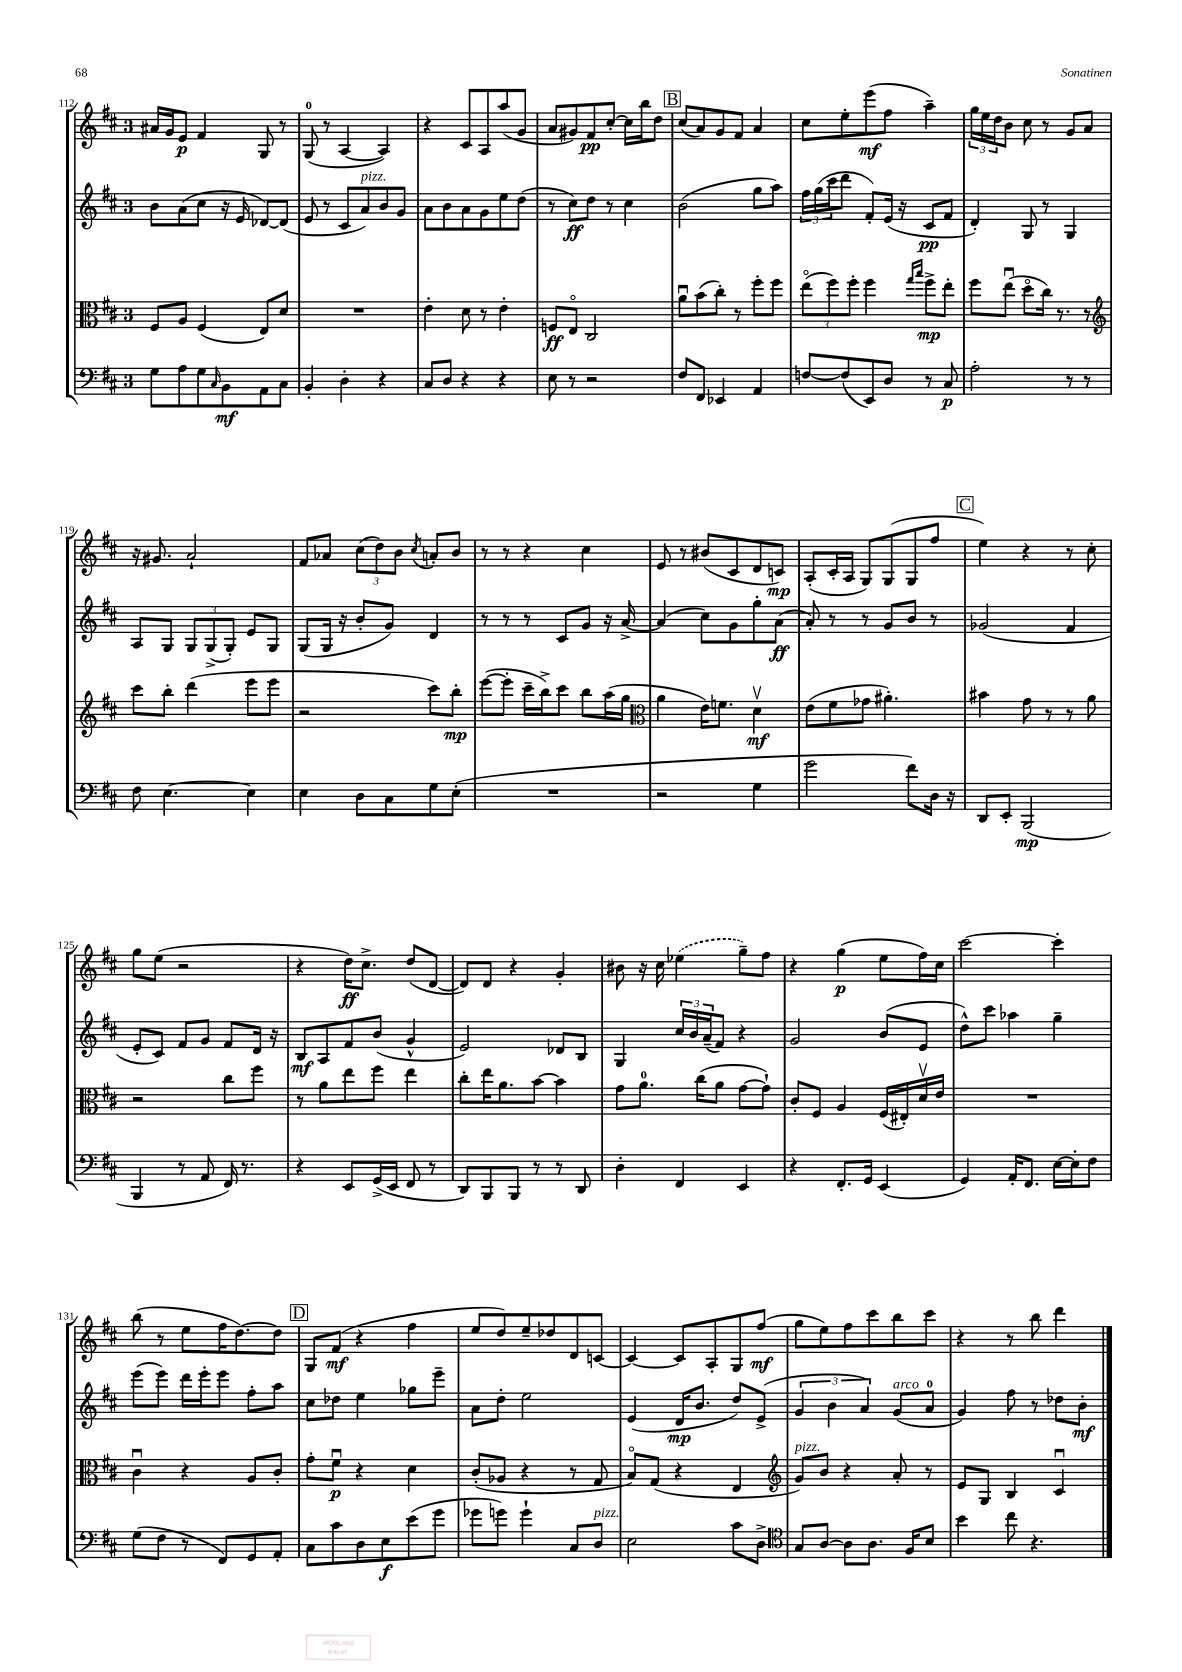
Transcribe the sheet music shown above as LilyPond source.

<<
\new StaffGroup <<
\new Staff = "s0" {
    \clef treble \key d \major \once \override Staff.TimeSignature.style = #'single-digit \time 3/4
    ais'16 g'16 e'8\p fis'4 g8 r8 |
    g8-0( r8 a4~ a4) |
    r4 cis'8 a8 a''8( g'8 |
    a'8 gis'8) fis'8\pp cis''8~-. cis''16 b''16 d''8 |
    \mark \markup { \box "B" } cis''8( a'8) g'8 fis'8 a'4 |
    cis''8 e''8-. e'''8\mf( fis''8 a''4--) |
    \tuplet 3/2 { g''16 e''16 d''16 } b'8 cis''8 r8 g'8 a'8 |
    r16 gis'8. a'2-! |
    fis'8 aes'8 \tuplet 3/2 { cis''8( d''8) b'8 } \acciaccatura { cis''8 } a'8-. b'8 |
    r8 r8 r4 cis''4 |
    e'8 r8 bis'8( cis'8 d'8 c'8\mp) |
    a8-.( cis'16-. a16 g8) g8( g8 fis''8 |
    \mark \markup { \box "C" } e''4) r4 r8 cis''8-. |
    g''8 e''8( r2 |
    r4 d''16\ff) cis''8.-> d''8( d'8~ |
    d'8) d'8 r4 g'4-. |
    bis'8 r16 cis''16 \once \slurDashed ees''4( g''8--) fis''8 |
    r4 g''4\p( e''8 fis''16) cis''16 |
    cis'''2~ cis'''4-. |
    b''8( r8 e''8 fis''16 d''8.~) d''8 |
    \mark \markup { \box "D" } g8 fis'8\mf( r4 fis''4 |
    e''8 d''8) e''8-- des''8 d'8 c'8~ |
    c'4~ c'8 a8-. g8 fis''8\mf( |
    g''8 e''8) fis''8 cis'''8 b''8 cis'''8 |
    r4 r8 b''8 d'''4 \bar "|." |
}
\new Staff = "s1" {
    \clef treble \key d \major \once \override Staff.TimeSignature.style = #'single-digit \time 3/4
    b'8 a'8( cis''8 r16 e'16 des'8~) des'8( |
    e'8 r8 cis'8 a'8^\markup { \italic "pizz." }) b'8 g'8 |
    a'8 b'8 a'8 g'8 e''8 d''8( |
    r8 cis''8\ff) d''8 r8 cis''4 |
    \mark \markup { \box "B" } b'2( g''8 a''8) |
    \tuplet 3/2 { fis''16 g''16( cis'''16 } d'''8 fis'8-.) e'16( r16 cis'8\pp fis'8 |
    d'4-.) g8 r8 g4 |
    a8 g8 \tuplet 3/2 { g8 g8->( g8-.) } e'8 g8 |
    g8( g16 r16 b'8-. g'8) d'4 |
    r8 r8 r8 cis'8 g'8 r16 a'16~-> |
    a'4( cis''8) g'8 g''8-. a'8\ff( |
    a'8-.) r8 r8 g'8 b'8 r8 |
    \mark \markup { \box "C" } ges'2( fis'4 |
    e'8-. cis'8) fis'8 g'8 fis'8 d'16 r16 |
    b8\mf a8 fis'8 b'8( g'4-^ |
    e'2) des'8 b8 |
    g4 \tuplet 3/2 { cis''16 b'16 a'16--( } fis'8) r4 |
    g'2 b'8( e'8 |
    d''8-^) cis'''8 aes''4 g''4-- |
    e'''8( e'''8) d'''16 e'''16-. e'''8 fis''8-. a''8 |
    \mark \markup { \box "D" } cis''8 des''8 e''4 ges''8 e'''8-- |
    a'8 d''8-. e''2 |
    e'4( d'16\mp b'8. d''8) e'8->( |
    \tuplet 3/2 { g'4 b'4 a'4) } g'8^\markup { \italic "arco" }( a'8-0 |
    g'4) fis''8 r8 des''8 b'8-.\mf \bar "|." |
}
\new Staff = "s2" {
    \clef alto \key d \major \once \override Staff.TimeSignature.style = #'single-digit \time 3/4
    fis8 a8 fis4( e8) d'8 |
    R2. |
    e'4-. d'8 r8 e'4-. |
    f8\ff e8\flageolet cis2 |
    \mark \markup { \box "B" } a'8\downbow b'8( cis''8-.) r8 fis''8-. fis''8 |
    \tuplet 3/2 { e''8\flageolet( fis''8) fis''8-. } fis''4 \grace { g''16 b''16 } fis''8->\mp e''8-. |
    fis''8 e''8\downbow( d''8\flageolet cis''16) r8. r8 |
    \clef treble cis'''8 b''8-. d'''4( e'''8 e'''8 |
    r2 cis'''8) b''8-.\mp |
    e'''8~( e'''8-. cis'''16-- b''16->) cis'''8 b''8 a''16( g''16 |
    \clef alto a'4 e'16) f'8. d'4\upbow\mf |
    e'8( fis'8 ges'8 ais'4.-.) |
    \mark \markup { \box "C" } bis'4 g'8 r8 r8 a'8 |
    r2 cis''8 fis''8 |
    r8 a'8 e''8 fis''8 e''4 |
    cis''8-. e''16 a'8. b'8~ b'4 |
    g'8 a'8.-0 cis''16( a'8 g'8~ g'8-!) |
    cis'8-. fis8 a4 fis16( eis16-.) d'16\upbow e'16 |
    R2. |
    cis'4\downbow r4 a8 cis'8-. |
    \mark \markup { \box "D" } g'8-. fis'8\downbow\p r4 d'4 |
    cis'8-.( aes8 r4 r8 g8 |
    b8\flageolet) g8( r4 e4 |
    \clef treble g'8^\markup { \italic "pizz." }) b'8 r4 a'8-. r8 |
    e'8 g8 b4 cis'4\downbow \bar "|." |
}
\new Staff = "s3" {
    \clef bass \key d \major \once \override Staff.TimeSignature.style = #'single-digit \time 3/4
    g8 a8 g8 \grace { cis16 } b,8\mf a,8 cis8 |
    b,4-. d4-. r4 |
    cis8 d8 r4 r4 |
    e8 r8 r2 |
    \mark \markup { \box "B" } fis8 fis,8 ees,4 a,4 |
    f8~ f8( e,8) d8 r8 cis8\p |
    a2-. r8 r8 |
    fis8 e4.~ e4 |
    e4 d8 cis8 g8 e8-.( |
    R2. |
    r2 g4 |
    g'2 fis'8) d16 r16 |
    \mark \markup { \box "C" } d,8 e,8-. b,,2\mp( |
    b,,4 r8 a,8 fis,16) r8. |
    r4 e,8 g,16->( e,16 fis,8 r8 |
    d,8) b,,8 b,,8 r8 r8 d,8 |
    d4-. fis,4 e,4 |
    r4 fis,8.-. g,16 e,4( |
    g,4) a,16-. fis,8. e16~ e16-. fis8 |
    g8( fis8 r8 fis,8) g,8 a,8-. |
    \mark \markup { \box "D" } cis8 cis'8 d8 e8\f e'8( g'8 |
    ges'8 g'8) g'4-! cis8 d8^\markup { \italic "pizz." } |
    e2 cis'8 d8-> |
    \clef tenor g8 a8~ a8 a8. fis16 b8 |
    b'4 cis''8 r4. \bar "|." |
}
>>
>>
\layout { \context { \Score currentBarNumber = #112 } }
